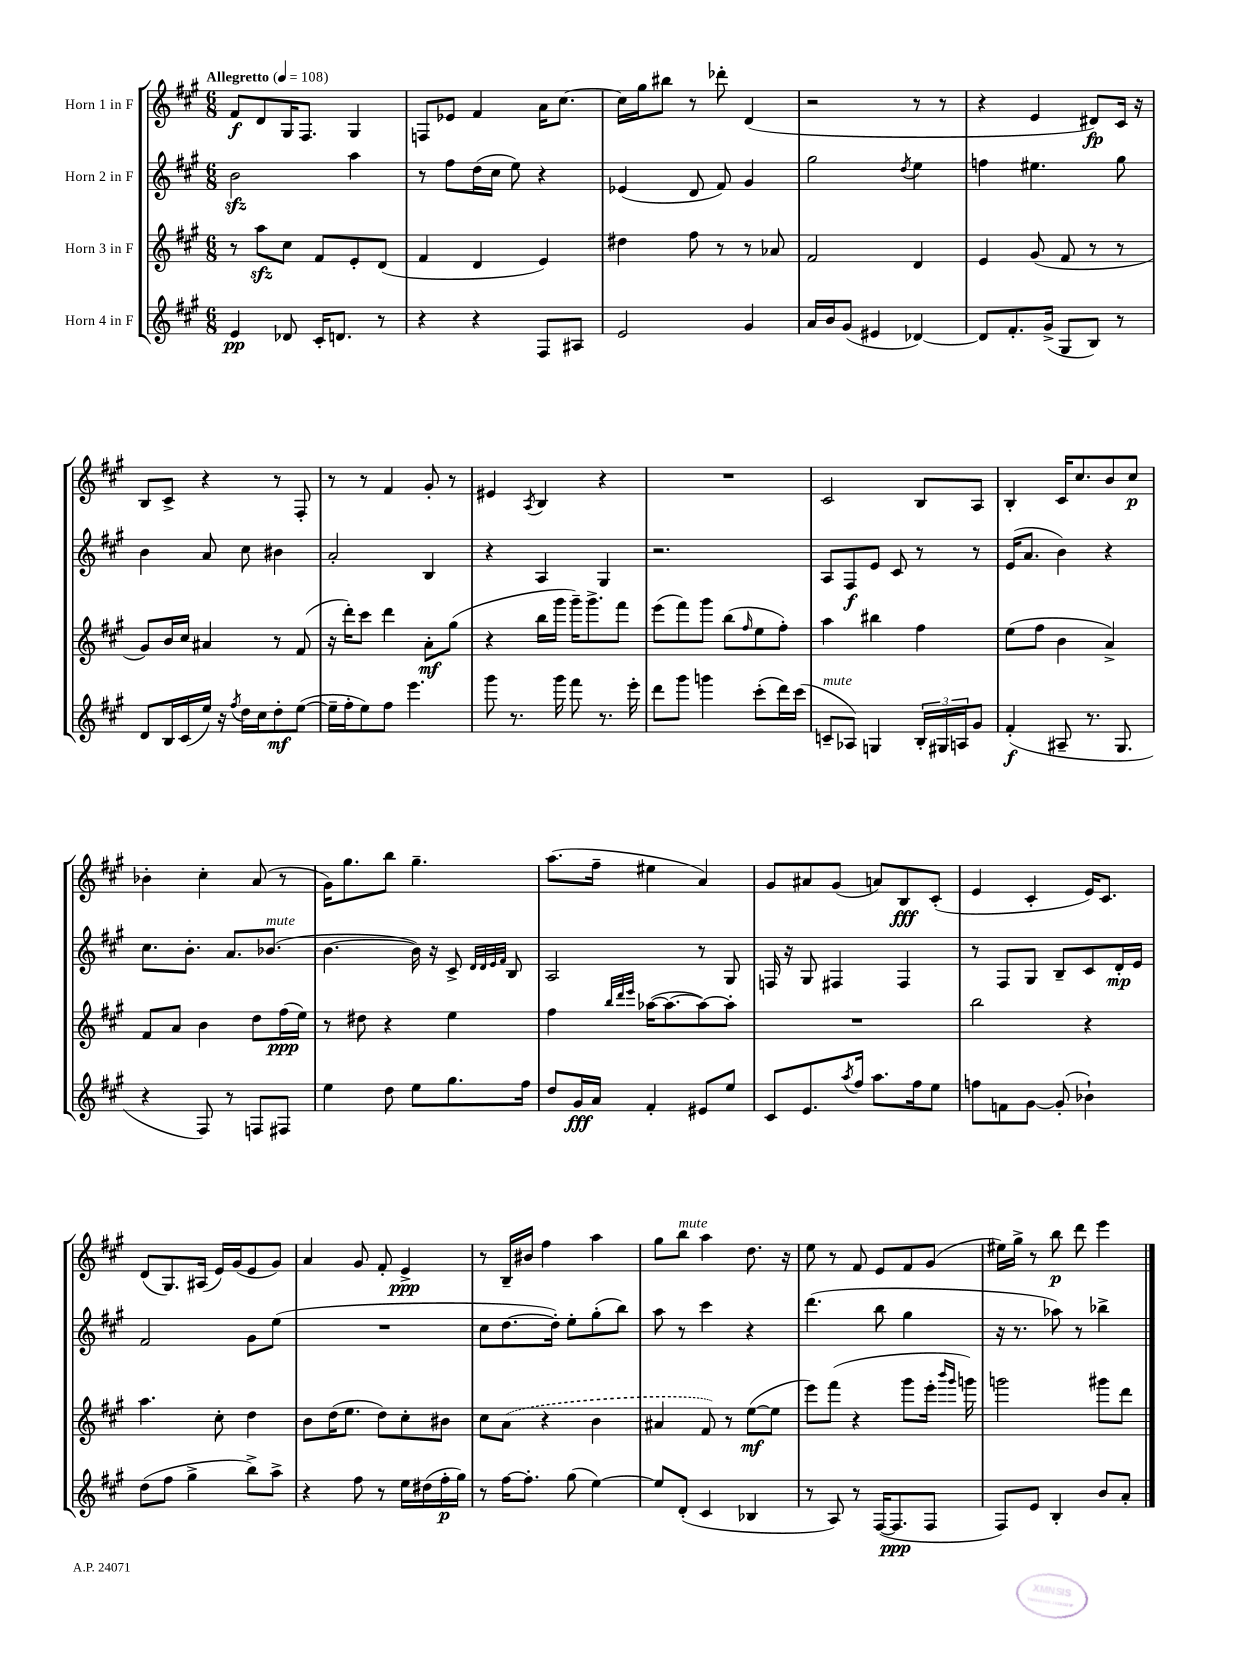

**kern	**dynam	**kern	**dynam	**kern	**dynam	**kern	**dynam
*part4	*part4	*part3	*part3	*part2	*part2	*part1	*part1
*staff4	*staff4	*staff3	*staff3	*staff2	*staff2	*staff1	*staff1
*I"Horn 4 in F	*	*I"Horn 3 in F	*	*I"Horn 2 in F	*	*I"Horn 1 in F	*
*clefG2	*	*clefG2	*	*clefG2	*	*clefG2	*
*k[f#c#g#]	*	*k[f#c#g#]	*	*k[f#c#g#]	*	*k[f#c#g#]	*
*M6/8	*	*M6/8	*	*M6/8	*	*M6/8	*
*MM108	*	*MM108	*	*MM108	*	*MM108	*
=1	=1	=1	=1	=1	=1	=1	=1
!	!	!	!	!	!	!LO:TX:a:B:t=Allegretto	!
4e/	pp	8r	.	2bzz\	.	8f#/L	f
.	.	8aazz\L	.	.	.	8d/	.
8d-X/	.	8cc#\J	.	.	.	16G#/K	.
.	.	.	.	.	.	8.F#/J	.
16c#'/KL	.	8f#/L	.	.	.	.	.
8.dn/J	.	.	.	.	.	.	.
.	.	8e'/	.	4aa\	.	4G#/	.
8r	.	(8d/J	.	.	.	.	.
=2	=2	=2	=2	=2	=2	=2	=2
4r	.	4f#/	.	8r	.	8Fn/L	.
.	.	.	.	8ff#\L	.	8e-X/J	.
4r	.	4d/	.	(16dd\L	.	4f#/	.
.	.	.	.	16cc#\JJ	.	.	.
.	.	.	.	8ee\)	.	.	.
8F#/L	.	4e/)	.	4r	.	16a\KL	.
.	.	.	.	.	.	[8.cc#\J	.
8A#X/J	.	.	.	.	.	.	.
=3	=3	=3	=3	=3	=3	=3	=3
2e/	.	4dd#X\	.	(4e-X/	.	16cc#\LL]	.
.	.	.	.	.	.	16gg#\J	.
.	.	.	.	.	.	8bb#X\J	.
.	.	8ff#\	.	8d/	.	8r	.
.	.	8r	.	8f#/)	.	8ddd-X'\	.
4g#/	.	8r	.	4g#/	.	(4d/	.
.	.	8a-X/	.	.	.	.	.
=4	=4	=4	=4	=4	=4	=4	=4
16a/LL	.	2f#/	.	2gg#\	.	2r	.
16b/J	.	.	.	.	.	.	.
(8g#/J	.	.	.	.	.	.	.
4e#X/	.	.	.	.	.	.	.
.	.	.	.	8qdd/	.	.	.
[4d-X/)	.	4d/	.	4ee\	.	8r	.
.	.	.	.	.	.	8r	.
=5	=5	=5	=5	=5	=5	=5	=5
8d-/L]	.	4e/	.	4ffn\	.	4r	.
8.f#'/	.	.	.	.	.	.	.
.	.	(8g#/	.	4.ee#X\	.	4e/	.
(16g#^/Jk	.	.	.	.	.	.	.
8G#/L	.	8f#/	.	.	.	.	.
8B/J)	.	8r	.	.	.	8d#X/L)	fp
8r	.	8r	.	8gg#\	.	16c#/Jk	.
.	.	.	.	.	.	16r	.
!!LO:LB:g=z
=6	=6	=6	=6	=6	=6	=6	=6
8d/L	.	8g#/L)	.	4b\	.	8B/L	.
16B/L	.	16b/L	.	.	.	8c#^/J	.
(16c#/	.	16cc#/JJ	.	.	.	.	.
16ee/JJ)	.	4a#X/	.	8a/	.	4r	.
16r	.	.	.	.	.	.	.
8qff#/	.	.	.	.	.	.	.
16dd\LL	.	.	.	8cc#\	.	.	.
16cc#\J	.	.	.	.	.	.	.
8dd'\	mf	8r	.	4b#X\	.	8r	.
([8ee\J	.	(8f#/	.	.	.	8F#'/	.
=7	=7	=7	=7	=7	=7	=7	=7
16ee~\LL]	.	16r	.	2a'/	.	8r	.
16ff#'\J	.	16ddd'\KL)	.	.	.	.	.
8ee\)	.	8ccc#\J	.	.	.	8r	.
8ff#\J	.	4ddd\	.	.	.	4f#/	.
4.eee\	.	.	.	.	.	.	.
.	.	8a'\L	mf	4B/	.	8g#'/	.
.	.	(8gg#\J	.	.	.	8r	.
=8	=8	=8	=8	=8	=8	=8	=8
8ggg#\	.	4r	.	4r	.	4e#X/	.
8.r	.	.	.	.	.	.	.
.	.	.	.	.	.	8qA/	.
.	.	16bb\LL	.	4A/	.	4B/	.
16ggg#\	.	16ggg#\JJ	.	.	.	.	.
8fff#\	.	16ggg#~\KL)	.	.	.	.	.
.	.	8.ggg#^\	.	.	.	.	.
8.r	.	.	.	4G#/	.	4r	.
.	.	8fff#\J	.	.	.	.	.
16eee'\	.	.	.	.	.	.	.
=9	=9	=9	=9	=9	=9	=9	=9
8ddd\L	.	(8eee\L	.	2.r	.	2.r	.
8ggg#\J	.	8fff#\)	.	.	.	.	.
4gggn\	.	8ggg#\J	.	.	.	.	.
.	.	(8bb\L	.	.	.	.	.
.	.	16qqff#/	.	.	.	.	.
(8ccc#'\L	.	8ee\	.	.	.	.	.
16ddd\L)	.	8ff#'\J)	.	.	.	.	.
(16ccc#\JJ	.	.	.	.	.	.	.
=10	=10	=10	=10	=10	=10	=10	=10
!LO:TX:a:i:t=mute	!	!	!	!	!	!	!
8cn~/L	.	4aa\	.	8A/L	.	2c#/	.
8A-X/J)	.	.	.	8F#/	f	.	.
4Gn/	.	4bb#X\	.	8e/J	.	.	.
.	.	.	.	8c#/	.	.	.
24B'/LL	.	4ff#\	.	8r	.	8B/L	.
24G#X/	.	.	.	.	.	.	.
24An/J	.	.	.	.	.	.	.
8g#/J	.	.	.	8r	.	8A/J	.
=11	=11	=11	=11	=11	=11	=11	=11
(4f#'/	f	(8ee\L	.	(16e/KL	.	4B'/	.
.	.	.	.	8.a/J	.	.	.
.	.	8ff#\J	.	.	.	.	.
8A#X~/	.	4b\	.	4b\)	.	16c#/KL	.
.	.	.	.	.	.	8.cc#/	.
8.r	.	.	.	.	.	.	.
.	.	4a^/)	.	4r	.	8b/	.
8.G#/	.	.	.	.	.	.	.
.	.	.	.	.	.	8cc#/J	p
!!LO:LB:g=z
=12	=12	=12	=12	=12	=12	=12	=12
4r	.	8f#/L	.	8.cc#\L	.	4b-X'\	.
.	.	8a/J	.	.	.	.	.
.	.	.	.	8.b'\J	.	.	.
8F#/)	.	4b\	.	.	.	4cc#'\	.
8r	.	.	.	8.a/L	.	.	.
8Fn/L	.	8dd\L	.	.	.	(8a/	.
!	!	!	!	!LO:TX:a:i:t=mute	!	!	!
.	.	.	.	(8.b-X/J	.	.	.
8F#X/J	.	(16ff#\L	ppp	.	.	8r	.
.	.	16ee\JJ)	.	.	.	.	.
=13	=13	=13	=13	=13	=13	=13	=13
4ee\	.	8r	.	[4.b\	.	16g#\KL)	.
.	.	.	.	.	.	8.gg#\	.
.	.	8dd#X\	.	.	.	.	.
8dd\	.	4r	.	.	.	8bb\J	.
8ee\L	.	.	.	16b\])	.	4.gg#~\	.
.	.	.	.	16r	.	.	.
8.gg#\	.	4ee\	.	8c#^/	.	.	.
.	.	.	.	32qqd/LLL	.	.	.
.	.	.	.	32qqd/	.	.	.
.	.	.	.	32qqe/	.	.	.
.	.	.	.	32qqf#/JJJ	.	.	.
.	.	.	.	8B/	.	.	.
16ff#\Jk	.	.	.	.	.	.	.
=14	=14	=14	=14	=14	=14	=14	=14
8dd/L	.	4ff#\	.	2A/	.	(8.aa\L	.
16g#/L	fff	.	.	.	.	.	.
16a/JJ	.	.	.	.	.	16ff#~\Jk	.
.	.	32qqbb/LLL	.	.	.	.	.
.	.	32qqddd/	.	.	.	.	.
.	.	32qqeee/JJJ	.	.	.	.	.
4f#'/	.	([16aa-X\KL	.	.	.	4ee#X\	.
.	.	8.aa-\_	.	.	.	.	.
8e#X/L	.	8aa-\_)	.	8r	.	4a/)	.
8ee/J	.	8aa-'\J]	.	8G#/	.	.	.
=15	=15	=15	=15	=15	=15	=15	=15
8c#/L	.	2.r	.	16Fn/	.	8g#/L	.
.	.	.	.	16r	.	.	.
8.e/	.	.	.	8G#/	.	8a#X/	.
.	.	.	.	4F#X/	.	(8g#/J	.
8qaa/	.	.	.	.	.	.	.
16ff#/Jk	.	.	.	.	.	.	.
8.aa\L	.	.	.	.	.	8an/L)	.
.	.	.	.	4F#/	.	8B/	fff
16ff#\k	.	.	.	.	.	.	.
8ee\J	.	.	.	.	.	(8c#'/J	.
=16	=16	=16	=16	=16	=16	=16	=16
8ffn\L	.	2bb\	.	8r	.	4e/	.
8fn\	.	.	.	8F#/L	.	.	.
[8g#\J	.	.	.	8G#/J	.	4c#'/	.
(8g#'/]	.	.	.	8B~/L	.	.	.
4b-X`\)	.	4r	.	8c#/	.	16e/KL)	.
.	.	.	.	.	.	8.c#/J	.
.	.	.	.	16d'/L	mp	.	.
.	.	.	.	16e/JJ	.	.	.
!!LO:LB:g=z
=17	=17	=17	=17	=17	=17	=17	=17
(8dd\L	.	4.aa\	.	2f#/	.	(8d/L	.
8ff#\J	.	.	.	.	.	8.G#/)	.
4gg#^\	.	.	.	.	.	.	.
.	.	.	.	.	.	(16A#X/Jk	.
.	.	8cc#'\	.	.	.	16e/LL)	.
.	.	.	.	.	.	(16g#/J	.
8bb^\L)	.	4dd\	.	8g#\L	.	8e/	.
8aa^\J	.	.	.	(8ee\J	.	8g#/J)	.
=18	=18	=18	=18	=18	=18	=18	=18
4r	.	8b\L	.	2.r	.	4a/	.
.	.	(16dd\K	.	.	.	.	.
.	.	8.ee\J	.	.	.	.	.
8ff#\	.	.	.	.	.	8g#/	.
8r	.	8dd\L)	.	.	.	8f#'/	.
16ee\LL	.	8cc#'\	.	.	.	4e^/	ppp
(16dd#X\	.	.	.	.	.	.	.
16ff#'\	p	8b#X\J	.	.	.	.	.
16gg#\JJ)	.	.	.	.	.	.	.
=19	=19	=19	=19	=19	=19	=19	=19
8r	.	8cc#\L	.	8cc#\L	.	8r	.
[16ff#\KL	.	(8a\J	.	[8.dd\	.	16B~/LL	.
8.ff#'\J]	.	.	.	.	.	16b#X/JJ	.
.	.	4r	.	.	.	4ff#\	.
.	.	.	.	16dd'\Jk])	.	.	.
(8gg#\	.	.	.	8ee'\L	.	.	.
[4ee\)	.	4b\	.	(8gg#'\	.	4aa\	.
.	.	.	.	8bb\J)	.	.	.
=20	=20	=20	=20	=20	=20	=20	=20
8ee/L]	.	4a#X/	.	8aa\	.	8gg#\L	.
!	!	!	!	!	!	!LO:TX:a:i:t=mute	!
(8d'/J	.	.	.	8r	.	8bb\J	.
4c#/	.	8f#/)	.	4ccc#\	.	4aa\	.
.	.	8r	.	.	.	.	.
4B-X/	.	([8ee\L	mf	4r	.	8.dd\	.
.	.	8ee\J]	.	.	.	.	.
.	.	.	.	.	.	16r	.
=21	=21	=21	=21	=21	=21	=21	=21
8r	.	8eee\L)	.	(4.ddd\	.	8ee\	.
8A/)	.	(8fff#\J	.	.	.	8r	.
8r	.	4r	.	.	.	8f#/	.
([16F#/KL	.	.	.	8bb\	.	8e/L	.
8.F#/]	ppp	.	.	.	.	.	.
.	.	8ggg#\L	.	4gg#\	.	8f#/	.
8F#/J	.	16eee'\Jk	.	.	.	(8g#/J	.
.	.	16qqbbb/LL	.	.	.	.	.
.	.	16qqggg#/JJ	.	.	.	.	.
.	.	16gggn\)	.	.	.	.	.
=22	=22	=22	=22	=22	=22	=22	=22
8F#/L)	.	2gggn\	.	16r	.	16ee#X\LL)	.
.	.	.	.	8.r	.	16gg#^\JJ	.
8e/J	.	.	.	.	.	8r	.
4B'/	.	.	.	8aa-X\)	.	8bb\	p
.	.	.	.	8r	.	8ddd\	.
8b/L	.	8ggg#X\L	.	4bb-X^\	.	4eee\	.
8a'/J	.	8ddd\J	.	.	.	.	.
==	==	==	==	==	==	==	==
*-	*-	*-	*-	*-	*-	*-	*-
